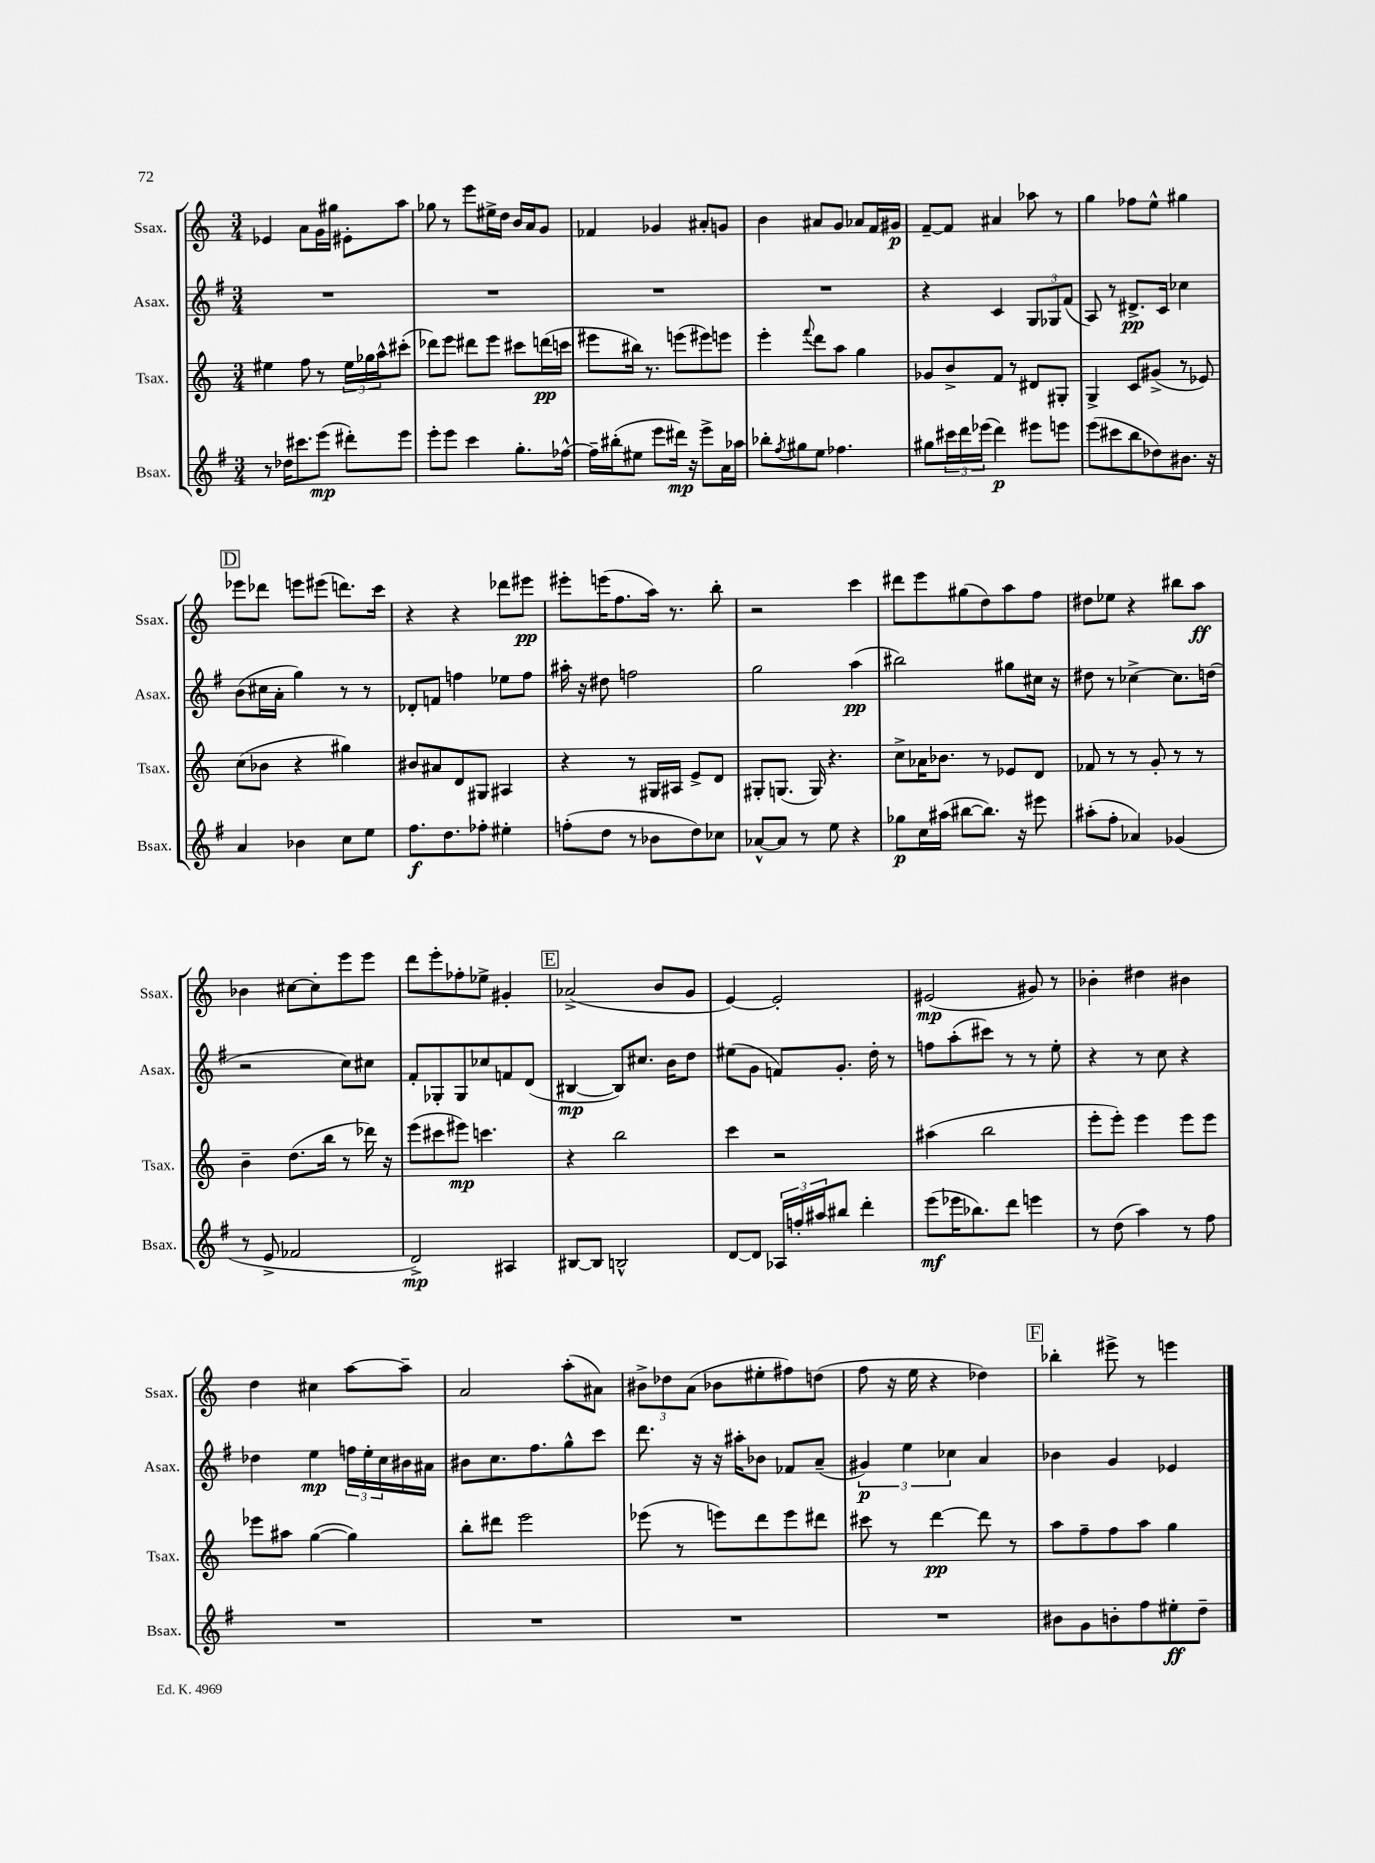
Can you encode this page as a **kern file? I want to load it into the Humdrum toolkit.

**kern	**kern	**kern	**kern
*staff4	*staff3	*staff2	*staff1
*clefG2	*clefG2	*clefG2	*clefG2
*k[f#]	*k[]	*k[f#]	*k[]
*M3/4	*M3/4	*M3/4	*M3/4
8r	4ee#\	2.r	4e-/
16dd-\LK	.	.	.
8.ccc#\	.	.	.
.	8ff\	.	8a\L
(8eee\J	8r	.	16g\L
.	.	.	16gg#\JJ
8ddd#'\L)	24ee#\LL	.	8e#'\L
.	24gg-\	.	.
.	24aa^^\J	.	.
8eee\J	(8ccc#'\J	.	8aa\J
=	=	=	=
8eee'\L	8ddd-\L)	2.r	8gg-\
8eee\J	8eee\J	.	8r
4ccc\	8ddd#\L	.	8eee\L
.	8eee\J	.	16ee#^\L
.	.	.	16dd\JJ
8.gg'\L	8ccc#\L	.	16b/LL
.	.	.	16a/J
.	(16ddd\L	.	8g/J
[16ff-^^\Jk	16ccc\JJ	.	.
=	=	=	=
16ff-~\]LL	8eee#\L	2.r	4f-/
(16bb#'\J	.	.	.
8ee#\J	16bb#\Jk)	.	.
.	8.r	.	.
8eee\L	.	.	4g-/
16ddd#\Jk)	(8eee\L	.	.
16r	.	.	.
8eee^\L	8eee#\)	.	8a#'/L
16a\L	8eee\J	.	8g/J
16aa-\JJ	.	.	.
=	=	=	=
8bb-'\L	4eee'\	2.r	4b\
8qff#/	.	.	.
8gg#\	.	.	.
.	8qqfff/	.	.
8ee\J	8ddd\L	.	8a#/L
4.ff-\	8aa\J	.	8g/J
.	4gg\	.	8a-/L
.	.	.	16f/L
.	.	.	16g#/JJ
=	=	=	=
8gg#\L	8g-/L	4r	[8f~/L
24ccc#\L	8b^/	.	8f/]J
24ddd\	.	.	.
(24eee-\JJ	.	.	.
4ddd\)	8f/J	4c/	4a#/
.	8r	.	.
8eee#\L	8d#/L	12G/L	8aa-\
.	.	12G-/	.
8eee\J	8G#'/J	.	8r
.	.	(12f#/J	.
=	=	=	=
(8eee\L	4G^/	8A/)	4gg\
8ccc#\	.	8r	.
8bb\	8c/L	8.d#^/L	8ff-\L
8dd-\)	(8g#^/J	.	8ee^^\J
.	.	16c/Jk	.
8.b#\J	8r	4cc-\	4gg#\
.	8e-/)	.	.
16r	.	.	.
=	=	=	=
4a/	(8cc\L	(8b\L	8eee-\L
.	8b-\J	16cc#\L	8ddd-\J
.	.	16a'\JJ	.
4b-\	4r	4gg\)	8eee\L
.	.	.	(8eee#\J
8cc\L	4gg#\)	8r	8.ddd\L)
8ee\J	.	8r	.
.	.	.	16ccc\Jk
=	=	=	=
8.ff#\L	8b#/L	8d-'/L	4r
.	8a#/	8f/J	.
8.dd\	.	.	.
.	8d/	4ff\	4r
8ff-'\J	8G#/J	.	.
4ee#'\	4A#/	8ee-\L	8ddd-\L
.	.	8ff\J	8eee#\J
=	=	=	=
(8ff'\L	4r	16aa#'\	8eee#'\L
.	.	16r	.
8dd\J	.	8dd#\	(16eee\K
.	.	.	8.ff\
8r	8r	2ff\	.
8b-\L	16G#/LL	.	16aa\Jk)
.	16A#/JJ	.	8.r
8dd\)	8e^/L	.	.
8cc-\J	8d/J	.	8bb'\
=	=	=	=
[8a-^^/L	8G#'/L	2gg\	2r
8a-/]J	(8.G/J	.	.
8r	.	.	.
.	16G/)	.	.
8ee\	4.r	.	.
4r	.	(4aa\	4ccc\
=	=	=	=
8gg-\L	8cc^\L	2bb#\)	8ddd#\L
16cc\L	16a-\K	.	8eee\
(16aa#\JJ	8.b-\J	.	.
[8bb#\L	.	.	(8gg#\
8.bb#\]J)	8r	.	8dd\)
.	8e-/L	8gg#\L	8aa\
16r	.	.	.
8eee#\	8d/J	16cc#\Jk	8ff\J
.	.	16r	.
=	=	=	=
(8aa#'\L	8f-/	8dd#\	8dd#\L
8ff#'\J	8r	8r	8ee-\J
4a-/)	8r	[4cc-^\	4r
.	8g'/	.	.
(4g-/	8r	8.cc-\]L	8bb#\L
.	8r	.	8aa\J
.	.	(16dd\Jk	.
=	=	=	=
8r	4b~\	2r	4b-\
8e^/	.	.	.
2f-/	(8.dd\L	.	[8cc#\L
.	.	.	8cc#'\]
.	16bb\Jk	.	.
.	8r	8cc\L)	8eee\
.	16ddd-\)	8cc#\J	8eee\J
.	16r	.	.
=	=	=	=
2d^/)	(8eee\L	8f#'/L	8ddd\L
.	8ccc#\	8G-'/	8eee'\
.	8eee#\J)	8G-/	8ff-'\
.	4.ccc\	8cc-/	8ee-^\J
4A#/	.	8f/	4g#'/
.	.	(8d/J	.
=	=	=	=
[8B#/L	4r	[4B#/	(2a-^/
8B#/]J	.	.	.
2B^^/	2bb\	8B#/]L)	.
.	.	8.cc#/J	.
.	.	.	8b/L
.	.	16b\LK	.
.	.	8dd\J	8g/J
=	=	=	=
[8d/L	4ccc\	(8ee#\L	[4e/)
8d/]J	.	8g\J	.
24A-/LL	2r	8f/L)	2e'/]
24ff'/	.	.	.
24aa#/J	.	.	.
8bb#/J	.	8.g'/J	.
4ddd'\	.	.	.
.	.	16dd'\	.
.	.	8r	.
=	=	=	=
(8eee\L	(4aa#\	8ff\L	(2e#/
16eee-\K	.	(8aa'\	.
8.bb-\)	.	.	.
.	2bb\	8ccc#\J)	.
8ddd\J	.	8r	.
4eee\	.	8r	8g#/)
.	.	8ee'\	8r
=	=	=	=
8r	8eee'\L	4r	4b-'\
(8dd\	8eee'\J)	.	.
4aa\)	4eee\	8r	4dd#\
.	.	8cc\	.
8r	8eee\L	4r	4b#\
8ff#\	8eee\J	.	.
=	=	=	=
2.r	8eee-\L	4dd-\	4dd\
.	8aa#\J	.	.
.	([4gg\	4ee\	4cc#\
.	4gg\])	24ff\LL	[8aa\L
.	.	24ee'\	.
.	.	24cc\	.
.	.	16b#\	8aa~\]J
.	.	16a#\JJ	.
=	=	=	=
2.r	8bb'\L	8b#\L	2a/
.	8ddd#\J	8.cc\	.
.	2eee\	.	.
.	.	8.ff#\	.
.	.	8gg^^\	(8aa'\L
.	.	8ccc\J	8a#\J)
=	=	=	=
2.r	(8eee-\	8.ddd\	12b#^\L
.	.	.	12dd-\
.	8r	.	.
.	.	.	(12a\J
.	.	16r	.
.	8eee\L)	16r	8b-\L
.	.	16aa#'\LK	.
.	8ddd\	8b-\J	8ee#'\
.	8eee\	8f-/L	8ff#\)
.	8ddd#\J	(8a~/J	(8dd\J
=	=	=	=
2.r	8ccc#\	6g#/)	8ff\
.	8r	.	16r
.	.	6ee\	.
.	.	.	16ee\
.	[4ddd\	.	4r
.	.	6cc-\	.
.	8ddd\]	4a/	4dd-\)
.	8r	.	.
=	=	=	=
8b#\L	8aa\L	4b-\	4bb-'\
8g\	8ff~\	.	.
8b'\	8ff\	4g/	8eee#^\
8ff#\	8aa\J	.	8r
8ee#'\	4gg\	4e-/	4eee\
8dd~\J	.	.	.
==	==	==	==
*-	*-	*-	*-
